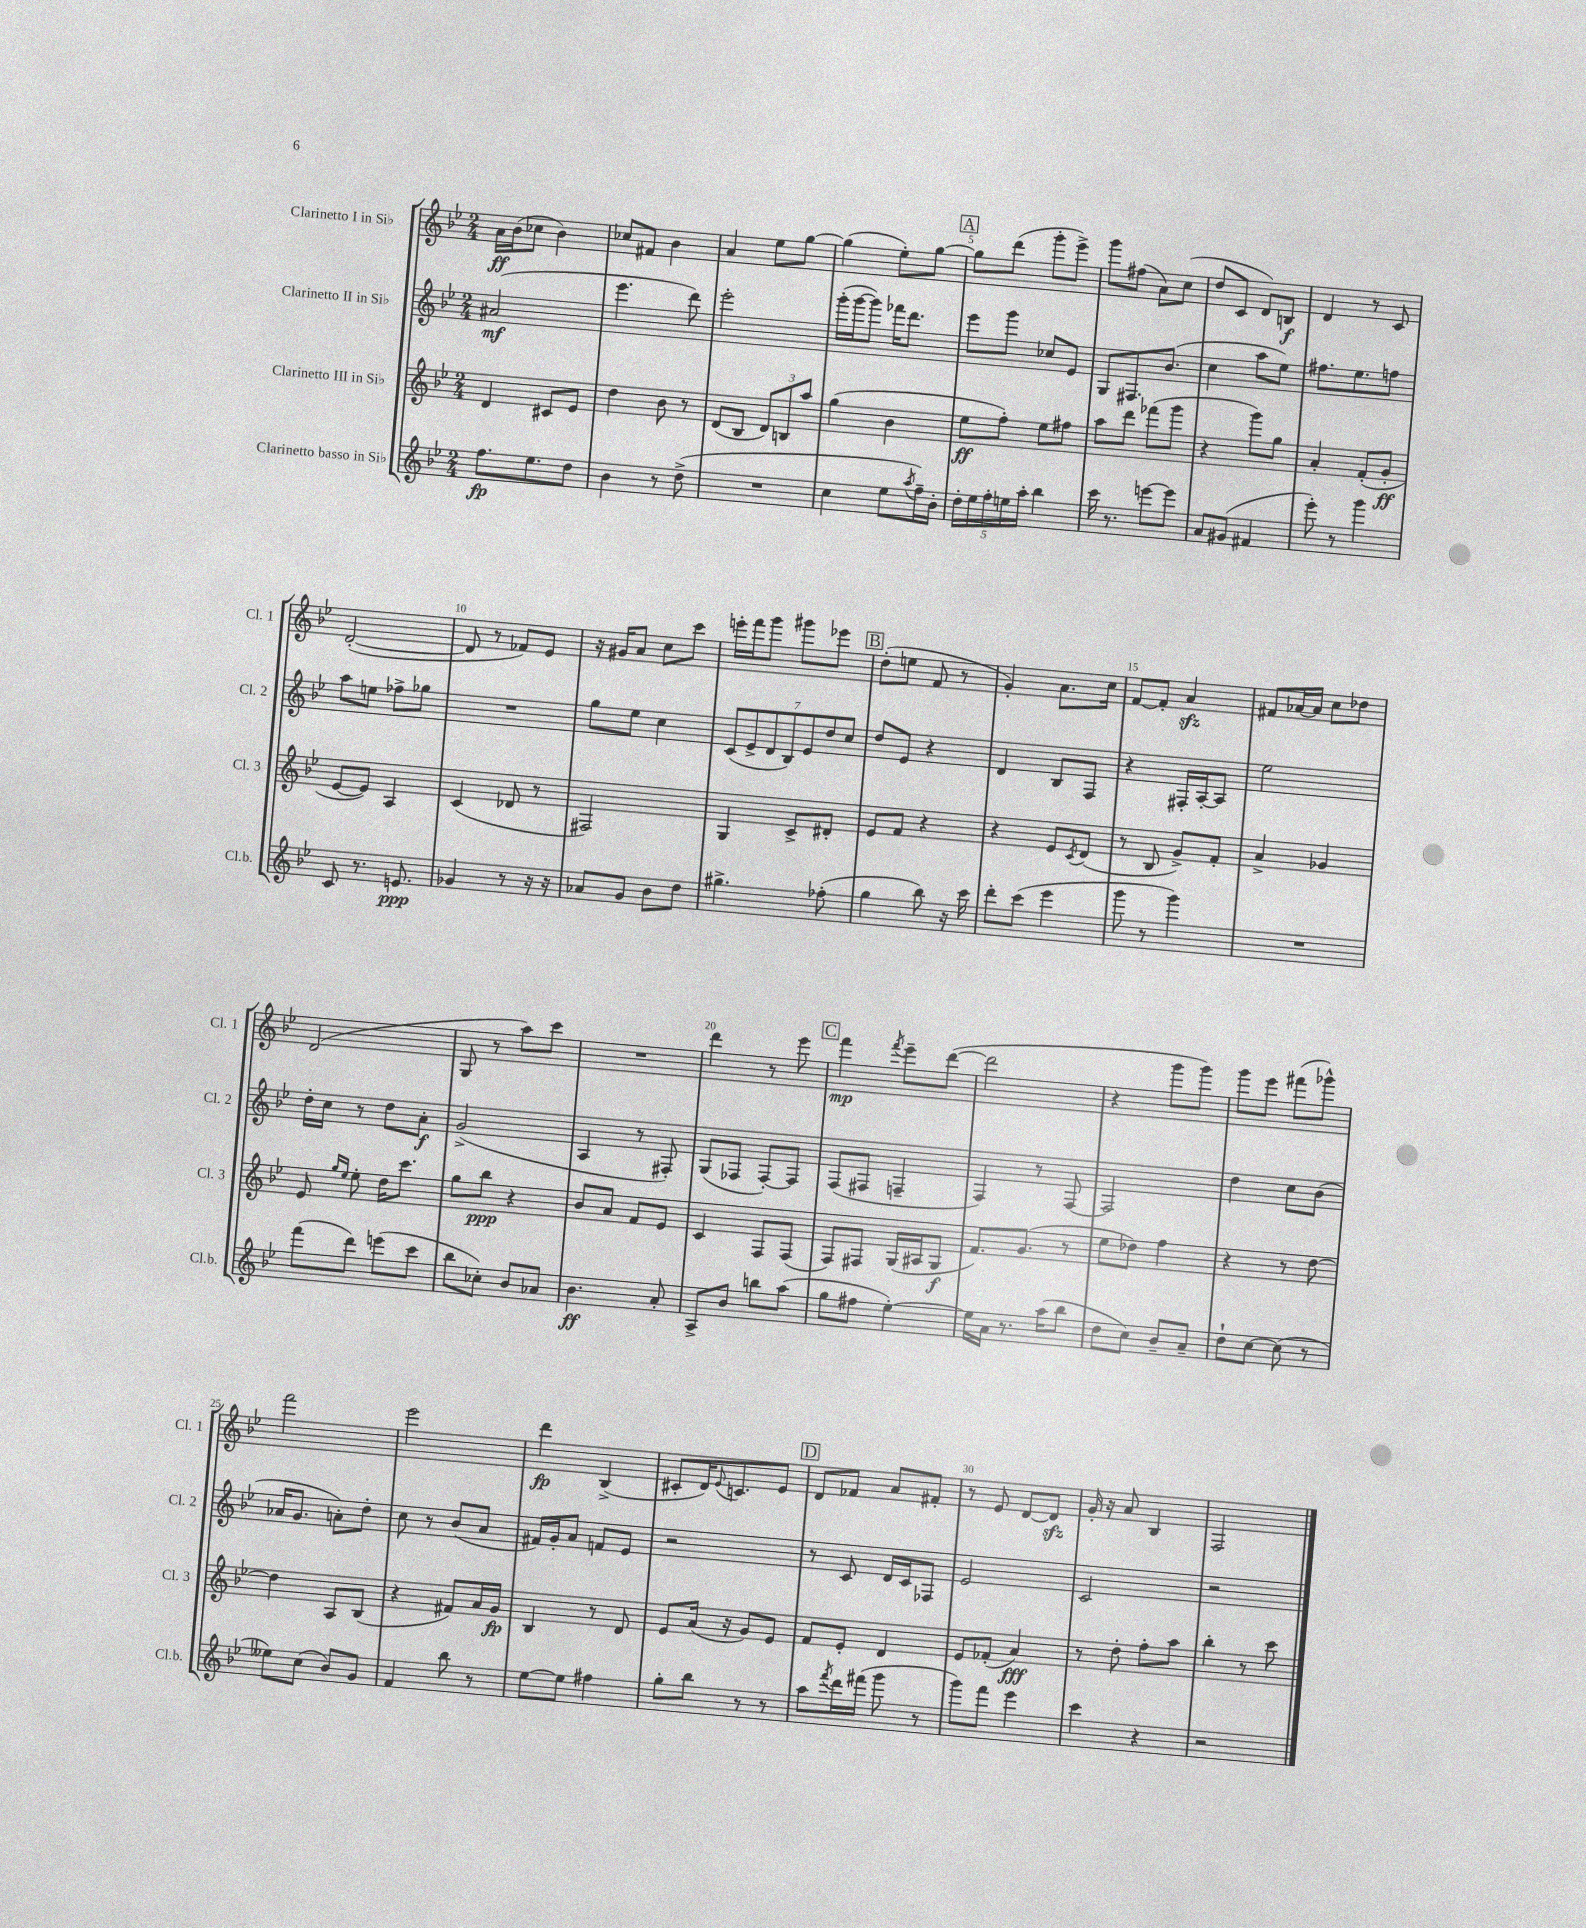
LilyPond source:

<<
\new StaffGroup <<
\new Staff = "s0" \with { instrumentName = "Clarinetto I in Sib" shortInstrumentName = "Cl. 1" } {
    \clef treble \key bes \major \numericTimeSignature \time 2/4
    a'16\ff bes'16( ces''8 bes'4) |
    ces''8 fis'8 bes'4 |
    a'4 ees''8 g''8~ |
    g''4( ees''8-.) g''8~ |
    \mark \markup { \box "A" } g''8 d'''8( g'''8-. ees'''8->) |
    g'''8 fis''8( a'8) c''8( |
    d''8 c'8 d'8) b8\f |
    d'4 r8 c'8 |
    d'2~-.( |
    d'8 r8 fes'8) ees'8 |
    r16 gis'16 a'8 c''8 c'''8 |
    e'''16-. f'''16 g'''8 gis'''8 ees'''8 |
    \mark \markup { \box "B" } d''8-.( e''8 f'8 r8 |
    g'4-.) a'8. c''16 |
    f'8~ f'8-. a'4\sfz |
    fis'8 aes'16~ aes'16 c''8 des''8 |
    d'2( |
    g8 r8 a''8) c'''8 |
    R2 |
    d'''4 r8 ees'''8 |
    \mark \markup { \box "C" } f'''4\mp \acciaccatura { f'''8 } ees'''8-- d'''8~( |
    d'''2 |
    r4 g'''8 g'''8) |
    g'''8 ees'''8 fis'''8( ges'''8-^) |
    f'''2 |
    ees'''2 |
    d'''4\fp bes4->( |
    cis'8-. d'16) \appoggiatura { ees'8 } c'8. ees'8 |
    \mark \markup { \box "D" } d'8 fes'8 a'8 fis'8-. |
    r8 ees'8 d'8~ d'8\sfz |
    g'16-. r16 a'8 bes4 |
    f2 \bar "|." |
}
\new Staff = "s1" \with { instrumentName = "Clarinetto II in Sib" shortInstrumentName = "Cl. 2" } {
    \clef treble \key bes \major \numericTimeSignature \time 2/4
    ais'2\mf( |
    ees'''4. d'''8) |
    ees'''2-. |
    g'''16-.( g'''16~ g'''8) fes'''16 d'''8. |
    \mark \markup { \box "A" } ees'''8 g'''8 ces''8 ees'8 |
    g8 fis8. bes'8.( |
    c''4 a''8 ees''8) |
    fis''8. ees''8. f''8 |
    a''8 e''8 fes''8-> ges''8 |
    R2 |
    g''8 ees''8 c''4 |
    \tuplet 7/4 { c'8( ees'8-> d'8 bes8) ees'8 d''8 c''8 } |
    \mark \markup { \box "B" } d''8 ees'8 r4 |
    d'4 bes8 f8 |
    r4 fis16-. a16~-. a8 |
    ees''2 |
    d''16-. c''16 r8 d''8 a'8-.\f |
    g'2->( |
    a4 r8 fis8-.) |
    g8( fes8 fes8~-.) fes8 |
    \mark \markup { \box "C" } f8( fis8 f4-- |
    f4) r8 f8~ |
    f2 |
    d''4 c''8 bes'8( |
    aes'16 g'8. a'8-.) d''8-. |
    c''8 r8 bes'8( a'8 |
    fis'16) g'16-. a'8 f'8 ees'8 |
    r2 |
    \mark \markup { \box "D" } r8 c'8 d'16 c'16 fes8 |
    ees'2 |
    c'2 |
    r2 \bar "|." |
}
\new Staff = "s2" \with { instrumentName = "Clarinetto III in Sib" shortInstrumentName = "Cl. 3" } {
    \clef treble \key bes \major \numericTimeSignature \time 2/4
    d'4 cis'8 ees'8 |
    d''4 bes'8 r8 |
    d'8( bes8 \tuplet 3/2 { d'8) b8 a''8 } |
    g''4( bes'4 |
    \mark \markup { \box "A" } ees''8\ff f''8-.) ees''8 fis''8 |
    a''8 d'''8 fes'''8( g'''8 |
    r4 g'''8) g''8 |
    a'4-. f'8-.( g'8-.\ff |
    ees'8~ ees'8) a4 |
    c'4( des'8 r8 |
    fis2) |
    g4 c'8-> dis'8-. |
    \mark \markup { \box "B" } ees'8 f'8 r4 |
    r4 ees'8 \acciaccatura { c'8 } d'8( |
    r8 bes8 g'8->) f'8-. |
    a'4-> ges'4 |
    ees'8 \grace { g''16 ees''16 } ees''8-. d''16 c'''8. |
    g''8 bes''8\ppp r4 |
    bes'8 a'8 f'8 ees'8 |
    c'4 f8 f8( |
    \mark \markup { \box "C" } f8) fis8 g16( ais16 g8\f |
    f'8.) g'8.( r8 |
    ees''8 des''8) f''4 |
    r4 r8 d''8~ |
    d''4 a8 bes8( |
    r4 fis'8) a'16 g'16\fp |
    bes4 r8 d'8 |
    ees'8 a'16( r16 g'8) ees'8 |
    \mark \markup { \box "D" } f'8 ees'8-. d'4 |
    ees'8 fes'8-.( a'4\fff) |
    r8 d''8-. f''8-. a''8 |
    bes''4-. r8 c'''8 \bar "|." |
}
\new Staff = "s3" \with { instrumentName = "Clarinetto basso in Sib" shortInstrumentName = "Cl.b." } {
    \clef treble \key bes \major \numericTimeSignature \time 2/4
    f''8.\fp ees''8. d''8 |
    bes'4 r8 d''8->( |
    R2 |
    c''4 ees''8 \acciaccatura { a''8 } f''16--) bes'16-. |
    \mark \markup { \box "A" } \tuplet 5/4 { d''16-. ees''16 f''16-. e''16 a''16-. } bes''4 |
    c'''16 r8. e'''8~ e'''8 |
    a'8 gis'8( fis'4 |
    ees'''8-.) r8 g'''4 |
    c'8 r8. e'8.\ppp |
    ges'4 r8 r16 r16 |
    aes'8 g'8 bes'8 d''8 |
    gis''4.-> fes''8-.( |
    \mark \markup { \box "B" } g''4 bes''8) r16 c'''16 |
    d'''8-. c'''8( ees'''4 |
    g'''8 r8 g'''4) |
    R2 |
    f'''8( d'''8) e'''8( c'''8 |
    bes''8 ces''8-.) bes'8 aes'8 |
    bes'4.\ff a'8-. |
    a8-> bes'8 b''8 a''8( |
    \mark \markup { \box "C" } g''8 fis''8 ees''4~-.) |
    ees''16 a'16 r8. a''16( bes''8 |
    d''8 c''8) bes'8-- a'8-- |
    d''8-! c''8~ c''8( r8 |
    eeses''8) c''8( bes'8) g'8 |
    f'4 bes''8 r8 |
    ees''8~ ees''8 fis''4 |
    g''8-. bes''8 r8 r8 |
    \mark \markup { \box "D" } a''8 \acciaccatura { f'''8 } d'''16 fis'''16( g'''8 r8 |
    g'''8) f'''8 ees'''4 |
    c'''4 r4 |
    r2 \bar "|." |
}
>>
>>
\layout { \context { \Score \override BarNumber.break-visibility = ##(#f #t #t) barNumberVisibility = #(every-nth-bar-number-visible 5) } }
